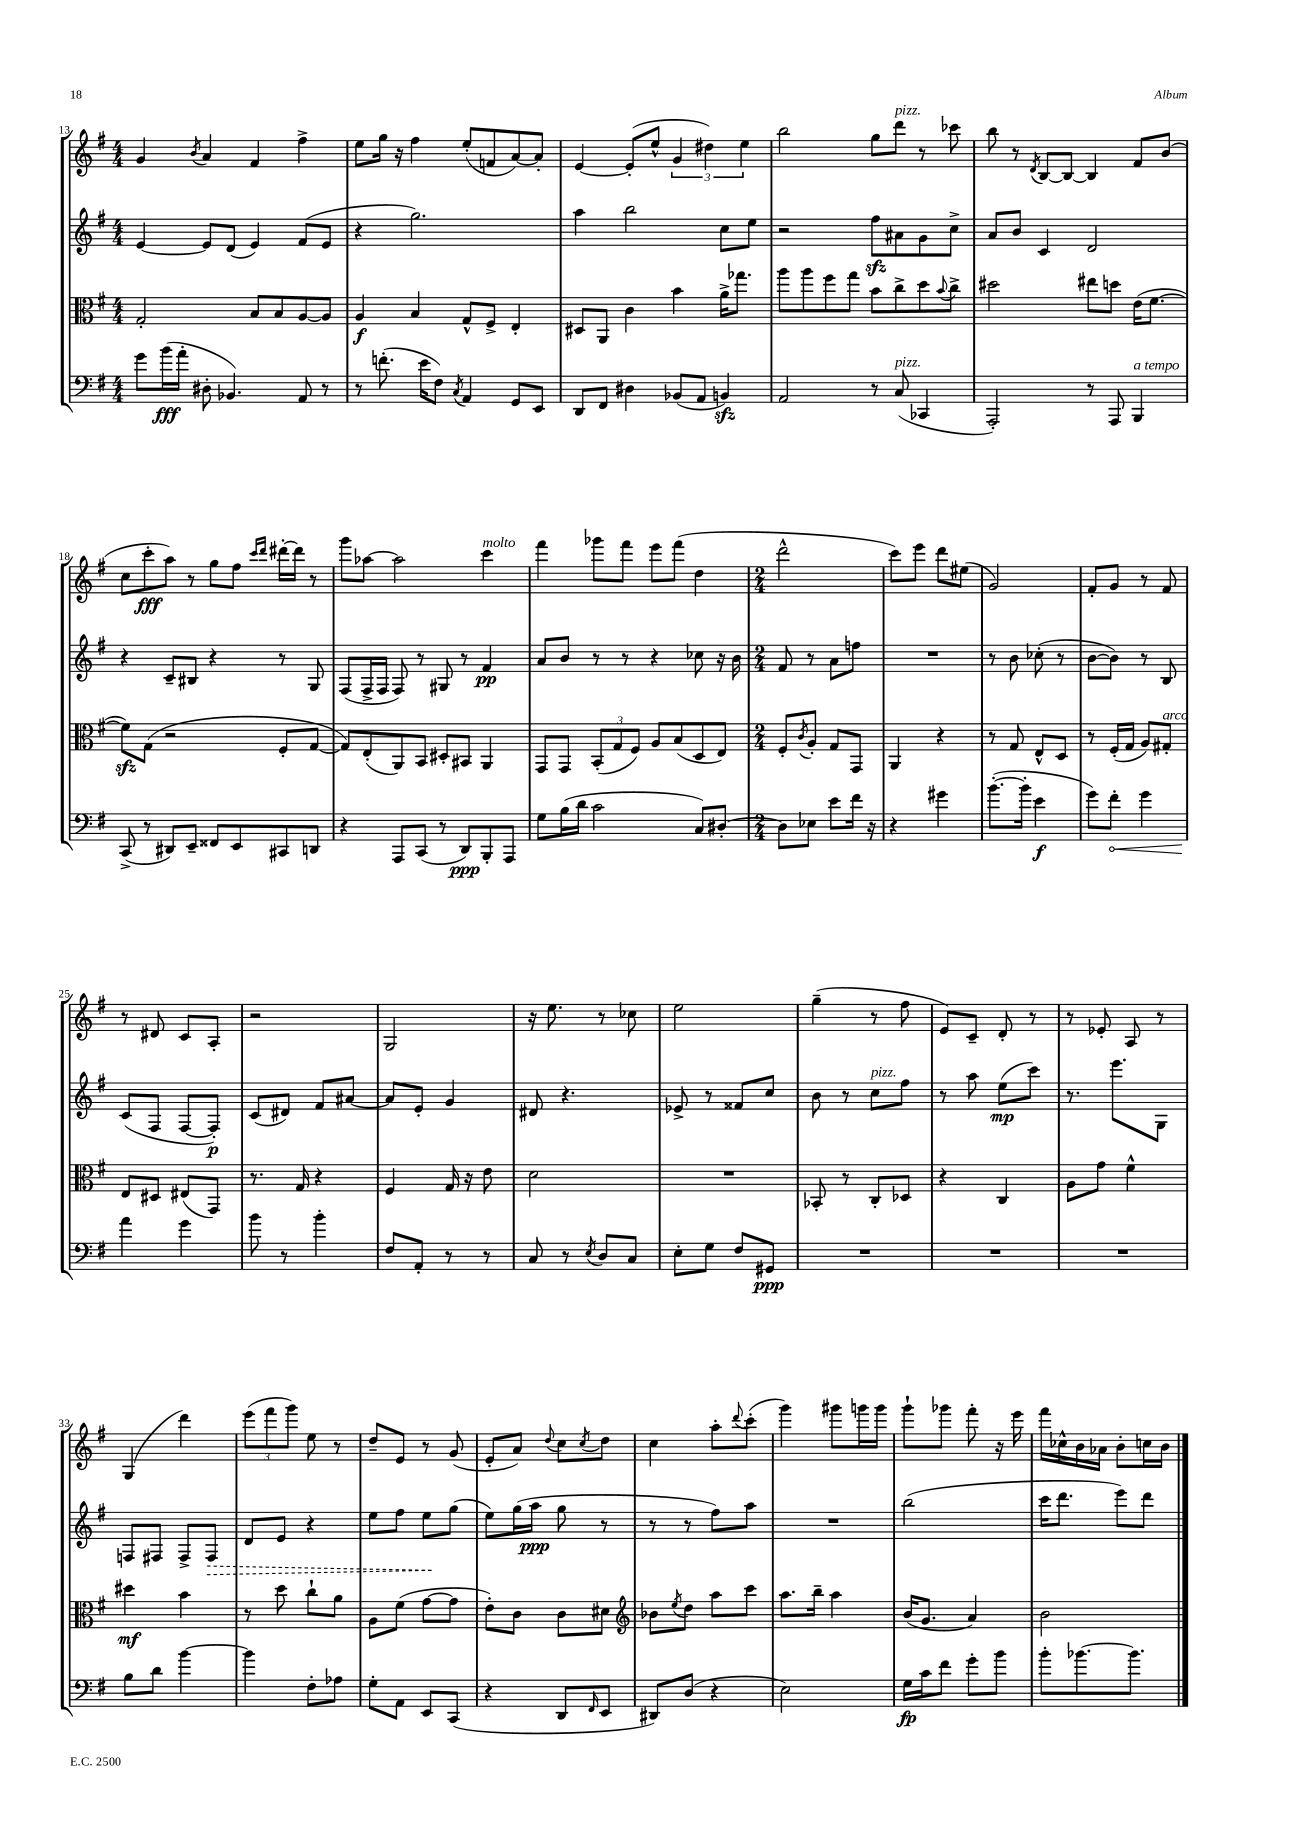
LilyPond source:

<<
\new StaffGroup <<
\new Staff = "s0" {
    \clef treble \key g \major \numericTimeSignature \time 4/4
    g'4 \acciaccatura { b'8 } a'4 fis'4 fis''4-> |
    e''8 g''16 r16 fis''4 e''8-.( f'8 a'8~) a'8-. |
    e'4~ e'8-.( e''8-^ \tuplet 3/2 { g'4 dis''4) e''4 } |
    b''2 g''8 d'''8^\markup { \italic "pizz." } r8 ces'''8 |
    b''8 r8 \acciaccatura { d'8 } b8~ b8~ b4 fis'8 b'8( |
    c''8 c'''8-.\fff a''8) r8 g''8 fis''8 \grace { c'''16 d'''16 } dis'''16~-. dis'''16 r8 |
    g'''8 aes''8~ aes''2 c'''4^\markup { \italic "molto" } |
    fis'''4 ges'''8 fis'''8 e'''8 fis'''8( d''4 |
    \numericTimeSignature \time 2/4 d'''2-^ |
    c'''8) e'''8 d'''8 eis''8( |
    g'2) |
    fis'8-. g'8 r8 fis'8 |
    r8 dis'8 c'8 a8-. |
    r2 |
    g2 |
    r16 e''8. r8 ces''8 |
    e''2 |
    g''4--( r8 fis''8 |
    e'8) c'8-- d'8-. r8 |
    r8 ees'8-. a8 r8 |
    g4( d'''4) |
    \tuplet 3/2 { e'''8( fis'''8 g'''8) } e''8 r8 |
    d''8-- e'8 r8 g'8( |
    e'8-. a'8) \appoggiatura { d''8 } c''8 \acciaccatura { c''8 } d''8 |
    c''4 a''8-. \appoggiatura { d'''8 } c'''8-.( |
    g'''4) gis'''8 g'''16 g'''16 |
    g'''8-! ges'''8 fis'''8-. r16 e'''16 |
    fis'''16 ces''16-^ b'16 aes'16 b'8-. c''16 b'16 \bar "|." |
}
\new Staff = "s1" {
    \clef treble \key g \major \numericTimeSignature \time 4/4
    e'4~ e'8 d'8( e'4) fis'8( e'8 |
    r4 g''2.) |
    a''4 b''2 c''8 e''8 |
    r2 fis''8\sfz ais'8 g'8 c''8-> |
    a'8 b'8 c'4 d'2 |
    r4 c'8-- bis8 r4 r8 g8 |
    fis8( fis16-> fis16 fis8) r8 gis8 r8 fis'4\pp |
    a'8 b'8 r8 r8 r4 ces''8 r16 b'16 |
    \numericTimeSignature \time 2/4 fis'8 r8 a'8 f''8 |
    R2 |
    r8 b'8 ces''8-.( r8 |
    b'8~ b'8) r8 b8 |
    c'8( fis8 fis8~ fis8-.\p) |
    c'8( dis'8) fis'8 ais'8~ |
    ais'8 e'8-. g'4 |
    dis'8 r4. |
    ees'8-> r8 fisis'8 c''8 |
    b'8 r8 c''8^\markup { \italic "pizz." } fis''8 |
    r8 a''8 e''8\mp( c'''8) |
    r8. e'''8. g8 |
    f8 fis8 fis8-> \once \override Hairpin.style = #'dashed-line fis8\> |
    d'8 e'8 r4 |
    e''8 fis''8 e''8\! g''8( |
    e''8) g''16( a''16\ppp g''8 r8 |
    r8 r8 fis''8) a''8 |
    R2 |
    b''2( |
    c'''16 d'''8. e'''8) d'''8 \bar "|." |
}
\new Staff = "s2" {
    \clef alto \key g \major \numericTimeSignature \time 4/4
    g2-. b8 b8 a8~ a8 |
    a4\f b4 g8-^ fis8-> e4-. |
    dis8 a,8 c'4 b'4 a'16-> ges''8. |
    a''8 a''8 fis''8 g''8 b'8 c''8-> d''8 \appoggiatura { b'8 } c''8-> |
    dis''2 eis''8 d''8 e'16( fis'8.~ |
    fis'8\sfz) g8( r2 fis8-. g8~ |
    g8) e8-.( a,8) b,8 dis8-. bis,8 a,4 |
    g,8 g,8 \tuplet 3/2 { b,8-.( g8 fis8) } a8 b8( d8 e8) |
    \numericTimeSignature \time 2/4 fis8-. \acciaccatura { c'8 } a8-. g8 g,8 |
    a,4 r4 |
    r8 g8 e8-^ d8 |
    r8 fis16-.( g16 a8) gis8-.^\markup { \italic "arco" } |
    e8 dis8 eis8( g,8) |
    r8. g16 r4 |
    fis4 g16 r16 e'8 |
    d'2 |
    R2 |
    bes,8-. r8 c8-. des8 |
    r4 c4 |
    a8 g'8 fis'4-^ |
    dis''4\mf b'4 |
    r8 d''8 c''8-! a'8 |
    a8 fis'8( g'8~ g'8 |
    e'8-.) c'8 c'8 dis'8 |
    \clef treble bes'8 \acciaccatura { e''8 } d''8 a''8 c'''8 |
    a''8. b''16-- a''4 |
    b'16( g'8. a'4) |
    b'2 \bar "|." |
}
\new Staff = "s3" {
    \clef bass \key g \major \numericTimeSignature \time 4/4
    g'8 b'16\fff( a'16-. dis8-. bes,4.) a,8 r8 |
    r8 f'8.-.( e'16 fis8) \acciaccatura { c8 } a,4 g,8 e,8 |
    d,8 fis,8 dis4 bes,8( a,8 b,4\sfz) |
    a,2 r8 c8^\markup { \italic "pizz." }( ces,4 |
    a,,2-.) r8 a,,8 b,,4^\markup { \italic "a tempo" } |
    c,8->( r8 dis,8) e,8-- fisis,8 e,8 cis,8 d,8 |
    r4 a,,8 c,8( r8 d,8\ppp) b,,8-. a,,8 |
    g8 b16( d'16 c'2 c8) dis8~-. |
    \numericTimeSignature \time 2/4 dis8 ees8 e'8 fis'16 r16 |
    r4 gis'4 |
    b'8.~-.( b'16-. e'4\f |
    g'8) \once \override Hairpin.circled-tip = ##t fis'8-.\< g'4 |
    a'4\! g'4 |
    b'8 r8 b'4-. |
    fis8 a,8-. r8 r8 |
    c8 r8 \acciaccatura { e8 } d8 c8 |
    e8-. g8 fis8 gis,8\ppp |
    R2 |
    R2 |
    R2 |
    b8 d'8 b'4~ |
    b'4 fis8-. aes8 |
    g8-. a,8 e,8 c,8( |
    r4 d,8 \grace { fis,16 } e,8 |
    dis,8) d8( r4 |
    e2) |
    g16\fp c'16 fis'8 g'8-. b'8 |
    b'8-. bes'8.~ bes'8. \bar "|." |
}
>>
>>
\layout { \context { \Score currentBarNumber = #13 } }
